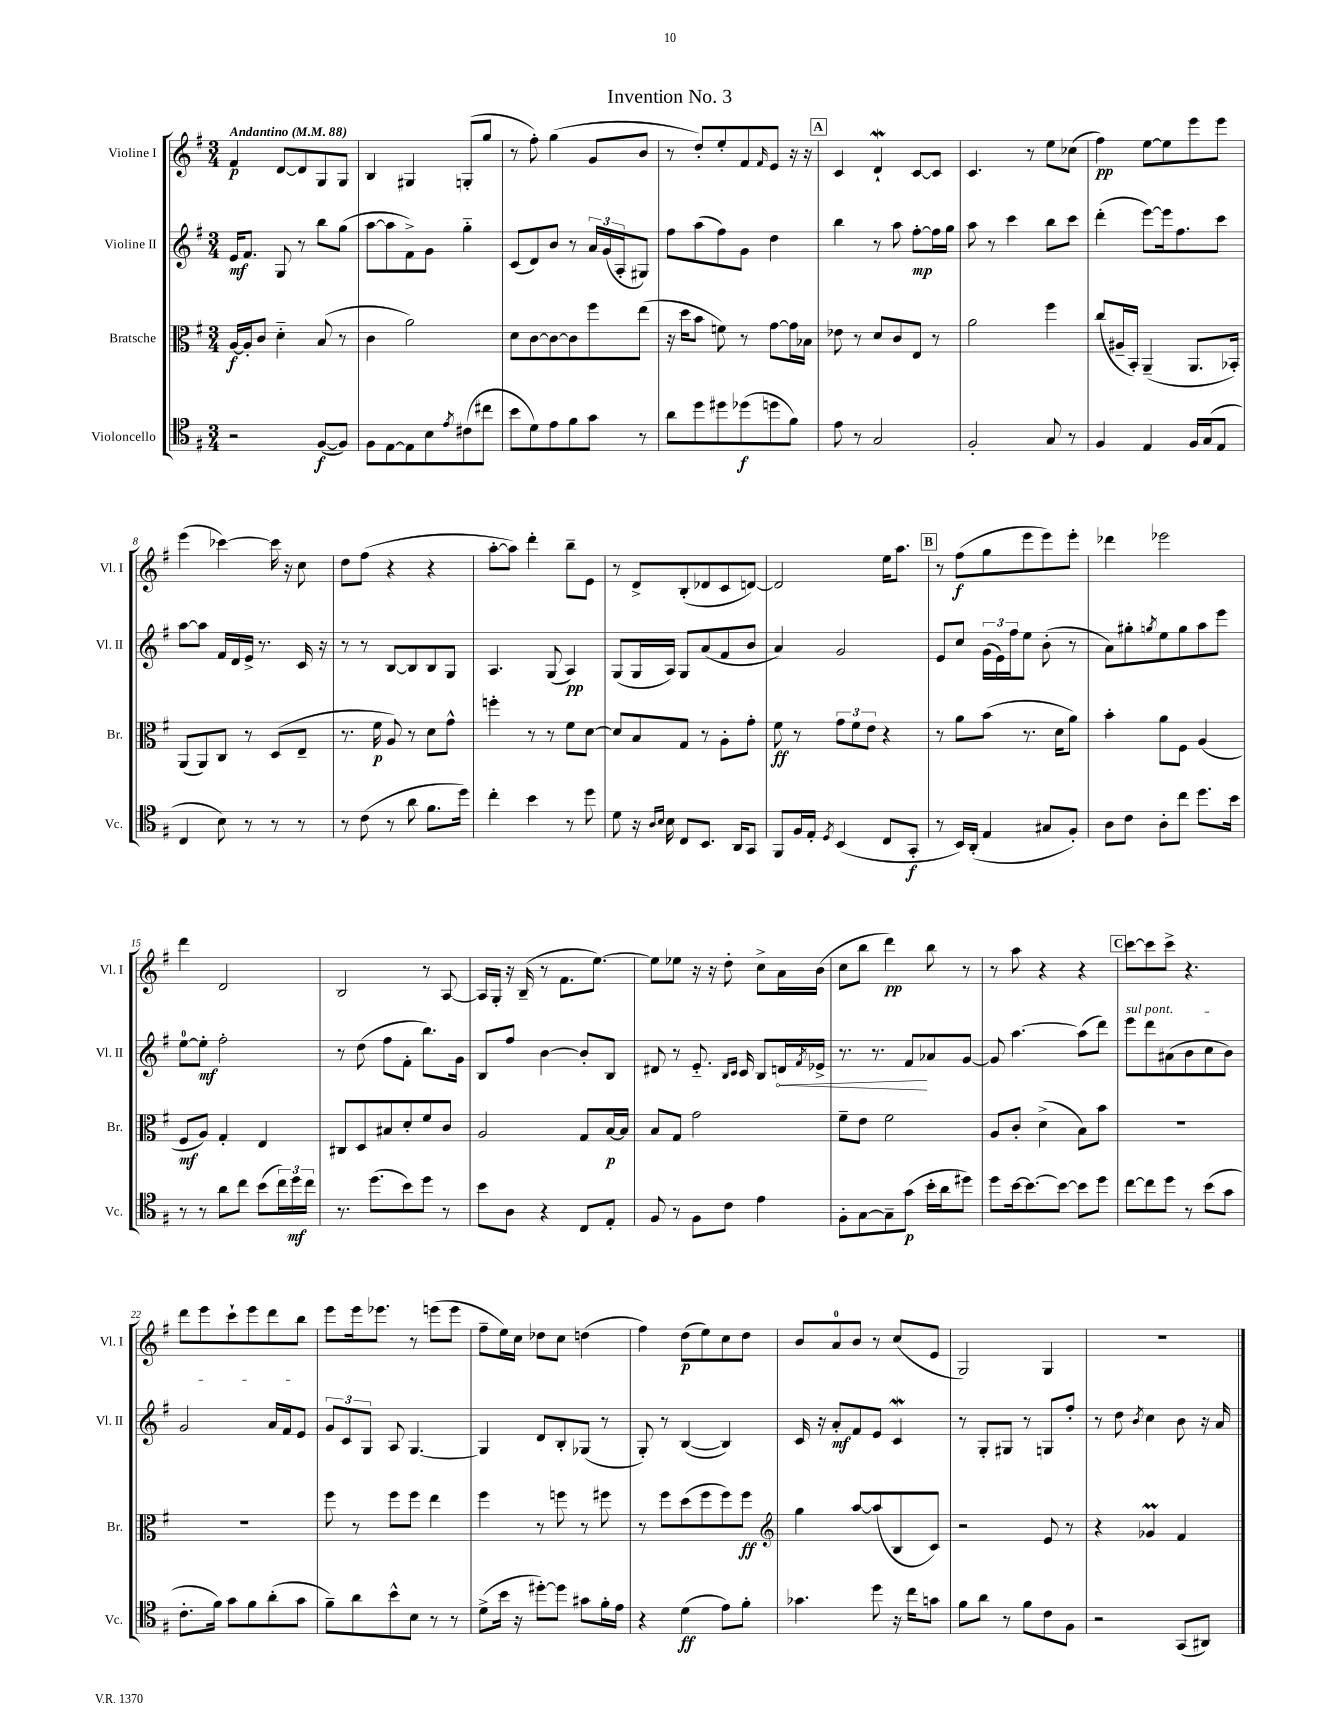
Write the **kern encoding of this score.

**kern	**dynam	**kern	**dynam	**kern	**dynam	**kern	**dynam
*part4	*part4	*part3	*part3	*part2	*part2	*part1	*part1
*staff4	*staff4	*staff3	*staff3	*staff2	*staff2	*staff1	*staff1
*I"Violoncello	*	*I"Bratsche	*	*I"Violine II	*	*I"Violine I	*
*I'Vc.	*	*I'Br.	*	*I'Vl. II	*	*I'Vl. I	*
*clefC4	*	*clefC3	*	*clefG2	*	*clefG2	*
*k[f#]	*	*k[f#]	*	*k[f#]	*	*k[f#]	*
*M3/4	*	*M3/4	*	*M3/4	*	*M3/4	*
*MM88	*	*MM88	*	*MM88	*	*MM88	*
=1	=1	=1	=1	=1	=1	=1	=1
!	!	!	!	!	!	!LO:TX:a:B:t=Andantino	!
2r	.	[16A/LL	f	16e/KL	mf	4f#/	p
.	.	16A'/J]	.	8.f#/J	.	.	.
.	.	8c/J	.	.	.	.	.
.	.	4d\	.	8G/	.	[8d/L	.
.	.	.	.	8r	.	8d/]	.
([8F#/L	f	(8B/	.	8bb\L	.	8G/	.
8F#/J])	.	8r	.	(8gg\J	.	8G/J	.
=2	=2	=2	=2	=2	=2	=2	=2
8F#\L	.	4c\	.	[8aa\L	.	4B/	.
[8E\	.	.	.	8aa\]	.	.	.
8E\]	.	2a\)	.	8f#^\)	.	4G#X/	.
8B\	.	.	.	8g\J	.	.	.
8qe/	.	.	.	.	.	.	.
(8c#X\	.	.	.	4gg\	.	(8Gn'/L	.
8cc#X\J	.	.	.	.	.	8gg/J	.
=3	=3	=3	=3	=3	=3	=3	=3
8b\L	.	8d\L	.	(8c/L	.	8r	.
8d\)	.	[8c\	.	8d/)	.	8ff#'\)	.
8e\	.	8c\_	.	8b/J	.	(4gg\	.
8f#\	.	8c\]	.	8r	.	.	.
8g\J	.	8ff#\	.	24a/LL	.	8g/L	.
.	.	.	.	(24g/	.	.	.
.	.	.	.	24A'/J	.	.	.
8r	.	(8ee\J	.	8G#X/J)	.	8b/J	.
=4	=4	=4	=4	=4	=4	=4	=4
8a\L	.	16r	.	8ff#\L	.	8r	.
.	.	16dd\KL	.	.	.	.	.
8dd\	.	8b\J	.	(8aa\	.	8dd'/L)	.
8dd#X\	.	8fn\)	.	8ff#\)	.	8ee'/	.
(8dd-X\	f	8r	.	8g\J	.	8f#/	.
.	.	.	.	.	.	16qqf#/	.
8ddn\	.	[8g\L	.	4dd\	.	8e/J	.
8f#\J)	.	16g\L]	.	.	.	16r	.
.	.	16B-X\JJ	.	.	.	16r	.
!!LO:REH:place=s1:t=A
=5	=5	=5	=5	=5	=5	=5	=5
8e\	.	8e-X\	.	4bb\	.	4c/	.
8r	.	8r	.	.	.	.	.
2G/	.	8d/L	.	8r	.	4dW`/	.
.	.	8c/	.	8aa\	.	.	.
.	.	8E/J	.	[8ff#'\L	mp	[8c/L	.
.	.	8r	.	16ff#\L]	.	8c/J]	.
.	.	.	.	16gg\JJ	.	.	.
=6	=6	=6	=6	=6	=6	=6	=6
2F#'/	.	2a\	.	8aa\	.	4.c/	.
.	.	.	.	8r	.	.	.
.	.	.	.	4ccc\	.	.	.
.	.	.	.	.	.	8r	.
8G/	.	4ff#\	.	8bb\L	.	8ee\L	.
8r	.	.	.	8ccc\J	.	(8cc-X\J	.
=7	=7	=7	=7	=7	=7	=7	=7
4F#/	.	(8cc/L	.	(4ddd'\	.	4ff#\)	pp
.	.	16A#X~/L	.	.	.	.	.
.	.	16BB'/JJ)	.	.	.	.	.
4E/	.	(4AA~/	.	[8eee\L)	.	[8ee\L	.
.	.	.	.	16eee\k]	.	8ee\]	.
.	.	.	.	8.ff#\	.	.	.
16F#/LL	.	8.AA/L	.	.	.	8eee\	.
(16G/J	.	.	.	.	.	.	.
8E/J	.	.	.	8ccc\J	.	8eee\J	.
.	.	16BB-X'/Jk)	.	.	.	.	.
!!LO:LB:g=z
=8	=8	=8	=8	=8	=8	=8	=8
4C/	.	(8AA/L	.	[8aa\L	.	(4eee\	.
.	.	8AA/)	.	8aa\J]	.	.	.
8B\)	.	8C/J	.	16f#/LL	.	[4ccc-X\)	.
.	.	.	.	16d/	.	.	.
8r	.	8r	.	16e^/JJ	.	.	.
.	.	.	.	8.r	.	.	.
8r	.	(8D/L	.	.	.	16ccc-\]	.
.	.	.	.	.	.	16r	.
8r	.	8E~/J	.	16c/	.	8cc\	.
.	.	.	.	16r	.	.	.
=9	=9	=9	=9	=9	=9	=9	=9
8r	.	8.r	.	8r	.	8dd\L	.
(8c\	.	.	.	8r	.	(8ff#\J	.
.	.	16f#\	p	.	.	.	.
8r	.	8A/)	.	[8B/L	.	4r	.
8a\	.	8r	.	8B/]	.	.	.
8.f#\L	.	8d\L	.	8B/	.	4r	.
.	.	8g^^\J	.	8G/J	.	.	.
16dd\Jk)	.	.	.	.	.	.	.
=10	=10	=10	=10	=10	=10	=10	=10
4cc'\	.	4ffn'\	.	4.A/	.	[8aa'\L	.
.	.	.	.	.	.	8aa\J])	.
4b\	.	8r	.	.	.	4ddd'\	.
.	.	8r	.	(8G/	.	.	.
8r	.	8f#\L	.	4A/)	pp	8bb~\L	.
8dd\	.	[8d\J	.	.	.	8e\J	.
=11	=11	=11	=11	=11	=11	=11	=11
8d\	.	8d/L]	.	(8G/L	.	8r	.
16r	.	8B/	.	16G/L	.	8d^/L	.
16qqA/LL	.	.	.	.	.	.	.
16qqB/JJ	.	.	.	.	.	.	.
16B\	.	.	.	16A/JJ)	.	.	.
8C/L	.	8G/J	.	8G/L	.	(8B'/	.
8.BB/J	.	8r	.	(8a/	.	8d-X/	.
.	.	8A'\L	.	8f#/	.	8c/	.
16AA/KL	.	.	.	.	.	.	.
8GG/J	.	8g'\J	.	8b/J	.	[8dn/J)	.
=12	=12	=12	=12	=12	=12	=12	=12
8FF#/L	.	8f#\	ff	4a/)	.	2d/]	.
16F#/L	.	8r	.	.	.	.	.
16E'/JJ	.	.	.	.	.	.	.
8qD/	.	.	.	.	.	.	.
(4BB/	.	12g\L	.	2g/	.	.	.
.	.	12f#\	.	.	.	.	.
.	.	12e\J	.	.	.	.	.
8C/L	.	4r	.	.	.	16ee\KL	.
.	.	.	.	.	.	8.aa\J	.
8GG'/J	f	.	.	.	.	.	.
!!LO:REH:place=s1:t=B
=13	=13	=13	=13	=13	=13	=13	=13
8r	.	8r	.	8e/L	.	8r	.
16BB/LL)	.	8a\L	.	8cc/J	.	(8ff#\L	f
(16AA'/JJ	.	.	.	.	.	.	.
4E/	.	(8b\J	.	(24g\LL	.	8gg\	.
.	.	.	.	24e\)	.	.	.
.	.	.	.	24ff#\J	.	.	.
.	.	8.r	.	8ee\J	.	8eee\	.
8G#X/L	.	.	.	(8b'\	.	8eee\)	.
.	.	16d\KL	.	.	.	.	.
8F#'/J)	.	8a\J)	.	8r	.	8eee'\J	.
=14	=14	=14	=14	=14	=14	=14	=14
8A\L	.	4b'\	.	8a\L)	.	4ddd-X\	.
8c\J	.	.	.	8gg#X'\	.	.	.
.	.	.	.	8qggn/	.	.	.
8A'\L	.	8a\L	.	8ee\	.	2eee-X\	.
8cc\J	.	8F#\J	.	8gg\	.	.	.
8.dd\L	.	(4A/	.	8aa\	.	.	.
.	.	.	.	8eee\J	.	.	.
16b\Jk	.	.	.	.	.	.	.
!!LO:LB:g=z
=15	=15	=15	=15	=15	=15	=15	=15
8r	.	8F#/L	mf	[8ee\L	.	4ddd\	.
8r	.	8A/J)	.	8ee'\J]	mf	.	.
8a\L	.	4G'/	.	2ff#'\	.	2d/	.
8cc\J	.	.	.	.	.	.	.
(8b\L	.	4E/	.	.	.	.	.
24cc\L)	.	.	.	.	.	.	.
24dd\	mf	.	.	.	.	.	.
24cc\JJ	.	.	.	.	.	.	.
=16	=16	=16	=16	=16	=16	=16	=16
8.r	.	8C#X/L	.	8r	.	2B/	.
.	.	8D/	.	(8dd\	.	.	.
(8.dd\L	.	.	.	.	.	.	.
.	.	8B#X/	.	8ff#\L	.	.	.
8b\)	.	8d'/	.	8f#'\J	.	.	.
8dd\J	.	8f#/	.	8.bb\L)	.	8r	.
8r	.	8c/J	.	.	.	[8A/	.
.	.	.	.	16g\Jk	.	.	.
=17	=17	=17	=17	=17	=17	=17	=17
8b\L	.	2A/	.	8B/L	.	16A/LL]	.
.	.	.	.	.	.	16G'/JJ	.
8A\J	.	.	.	8ff#/J	.	16r	.
.	.	.	.	.	.	(16B~/	.
4r	.	.	.	[4b\	.	8r	.
.	.	.	.	.	.	8.f#\L	.
8C/L	.	8G/L	.	8b'/L]	.	.	.
.	.	.	.	.	.	[8.ee\J)	.
8E'/J	.	[16B/L	p	8B/J	.	.	.
.	.	16B/JJ]	.	.	.	.	.
=18	=18	=18	=18	=18	=18	=18	=18
8F#/	.	8B/L	.	8d#X/	.	8ee\L]	.
8r	.	8G/J	.	8r	.	8ee-X\J	.
8F#\L	.	2g\	.	8.e/	.	16r	.
.	.	.	.	.	.	16r	.
8c\J	.	.	.	.	.	8dd'\	.
.	.	.	.	16qqB/LL	.	.	.
.	.	.	.	16qqc/JJ	.	.	.
.	.	.	.	16c/	.	.	.
4e\	.	.	.	8B/L	.	8cc^\L	.
!	!	!	!	!	!LO:HP:b	!	!
.	.	.	.	16dn/L	<	16a\L	.
.	.	.	.	8qf#/	.	.	.
.	.	.	.	16e-X^/JJ	.	(16b\JJ	.
=19	=19	=19	=19	=19	=19	=19	=19
8F#'\L	.	8f#~\L	.	8.r	.	8cc\L	.
[8G\	.	8e\J	.	.	.	8bb\J	.
.	.	.	.	8.r	.	.	.
8G~\]	.	2f#\	.	.	.	4ddd\)	pp
(8g\J	p	.	.	8f#/L	.	.	.
16b'\LL	.	.	.	8a-X/	[	8bb\	.
16a\J	.	.	.	.	.	.	.
8dd#X\J)	.	.	.	[8g/J	.	8r	.
=20	=20	=20	=20	=20	=20	=20	=20
8dd\L	.	8A/L	.	8g/]	.	8r	.
[16b\k	.	8c'/J	.	[4.aa\	.	8aa\	.
8.b\_	.	.	.	.	.	.	.
.	.	(4d^\	.	.	.	4r	.
8b\J_	.	.	.	.	.	.	.
8b\L]	.	8B\L)	.	(8aa\L]	.	4r	.
8dd\J	.	8b\J	.	8ddd\J)	.	.	.
!!LO:REH:place=s1:t=C
=21	=21	=21	=21	=21	=21	=21	=21
!	!	!	!	!LO:TX:a:i:t=sul pont.	!	!	!
[8cc\L	.	2.r	.	8eee\L	.	[8ccc\L	.
8cc\]	.	.	.	8ddd\	.	8ccc\]	.
8dd\J	.	.	.	(8a#X\	.	8ccc^\J	.
8r	.	.	.	8b\	.	4.r	.
(8b\L	.	.	.	8cc\	.	.	.
8g\J	.	.	.	8b\J)	.	.	.
!!LO:LB:g=z
=22	=22	=22	=22	=22	=22	=22	=22
8.c'\L	.	2.r	.	2g/	.	8ddd\L	.
.	.	.	.	.	.	8eee\	.
16f#\Jk)	.	.	.	.	.	.	.
8g\L	.	.	.	.	.	8ccc`\	.
8f#\	.	.	.	.	.	8eee\	.
(8a'\	.	.	.	16a/LL	.	8ddd\	.
.	.	.	.	16f#/J	.	.	.
8g\J	.	.	.	8e/J	.	8bb\J	.
=23	=23	=23	=23	=23	=23	=23	=23
8f#~\L)	.	8ff#\	.	12g/L	.	8eee\L	.
.	.	.	.	12c/	.	.	.
8a\	.	8r	.	.	.	16eee\k	.
.	.	.	.	12G/J	.	.	.
.	.	.	.	.	.	8.eee-X\J	.
8b^^\	.	8ff#\L	.	8A/	.	.	.
8B\J	.	8ff#\J	.	[4.G/	.	8r	.
8r	.	4ee\	.	.	.	(8eeen\L	.
8r	.	.	.	.	.	8eee\J	.
=24	=24	=24	=24	=24	=24	=24	=24
(8d^\L	.	4ff#\	.	4G/]	.	8ff#~\L	.
16b\Jk	.	.	.	.	.	16ee\L)	.
16r	.	.	.	.	.	16cc\JJ	.
[8dd#X'\L)	.	8r	.	8d/L	.	8dd-X\L	.
8dd#\J]	.	8ffn\	.	8B'/	.	8cc\J	.
8g#X\L	.	8r	.	(8G-X/J	.	(4ddn\	.
16f#'\L	.	8ff#X\	.	8r	.	.	.
16e\JJ	.	.	.	.	.	.	.
=25	=25	=25	=25	=25	=25	=25	=25
4r	.	8r	.	8G'/)	.	4ff#\)	.
.	.	8ff#\L	.	8r	.	.	.
(4d\	ff	(8dd\	.	([4B/	.	(8dd\L	p
.	.	8ff#\	.	.	.	8ee\)	.
8e\L)	.	8ff#\)	.	4B/])	.	8cc\	.
8f#'\J	.	8ff#\J	ff	.	.	8dd\J	.
=26	=26	=26	=26	=26	=26	=26	=26
*	*	*clefG2	*	*	*	*	*
4.g-X\	.	4gg\	.	16c/	.	8b/L	.
.	.	.	.	16r	.	.	.
.	.	.	.	8a'/L	mf	8a/	.
.	.	[8aa/L	.	8f#/	.	8b/J	.
8dd\	.	(8aa/]	.	8e/J	.	8r	.
16r	.	8B/	.	4cw/	.	(8cc/L	.
16cc\KL	.	.	.	.	.	.	.
8gn\J	.	8c/J)	.	.	.	8e/J	.
=27	=27	=27	=27	=27	=27	=27	=27
8f#\L	.	2r	.	8r	.	2G/)	.
8a\J	.	.	.	8G'/L	.	.	.
8r	.	.	.	8G#X/J	.	.	.
8f#\L	.	.	.	8r	.	.	.
8c\	.	8e/	.	8Gn/L	.	4G/	.
8F#\J	.	8r	.	8ff#'/J	.	.	.
=28	=28	=28	=28	=28	=28	=28	=28
2r	.	4r	.	8r	.	2.r	.
.	.	.	.	8dd\	.	.	.
.	.	.	.	8qb/	.	.	.
.	.	4g-XM/	.	4cc\	.	.	.
(8GG/L	.	4f#/	.	8b\	.	.	.
8AA#X/J)	.	.	.	16r	.	.	.
.	.	.	.	16a/	.	.	.
==	==	==	==	==	==	==	==
*-	*-	*-	*-	*-	*-	*-	*-
